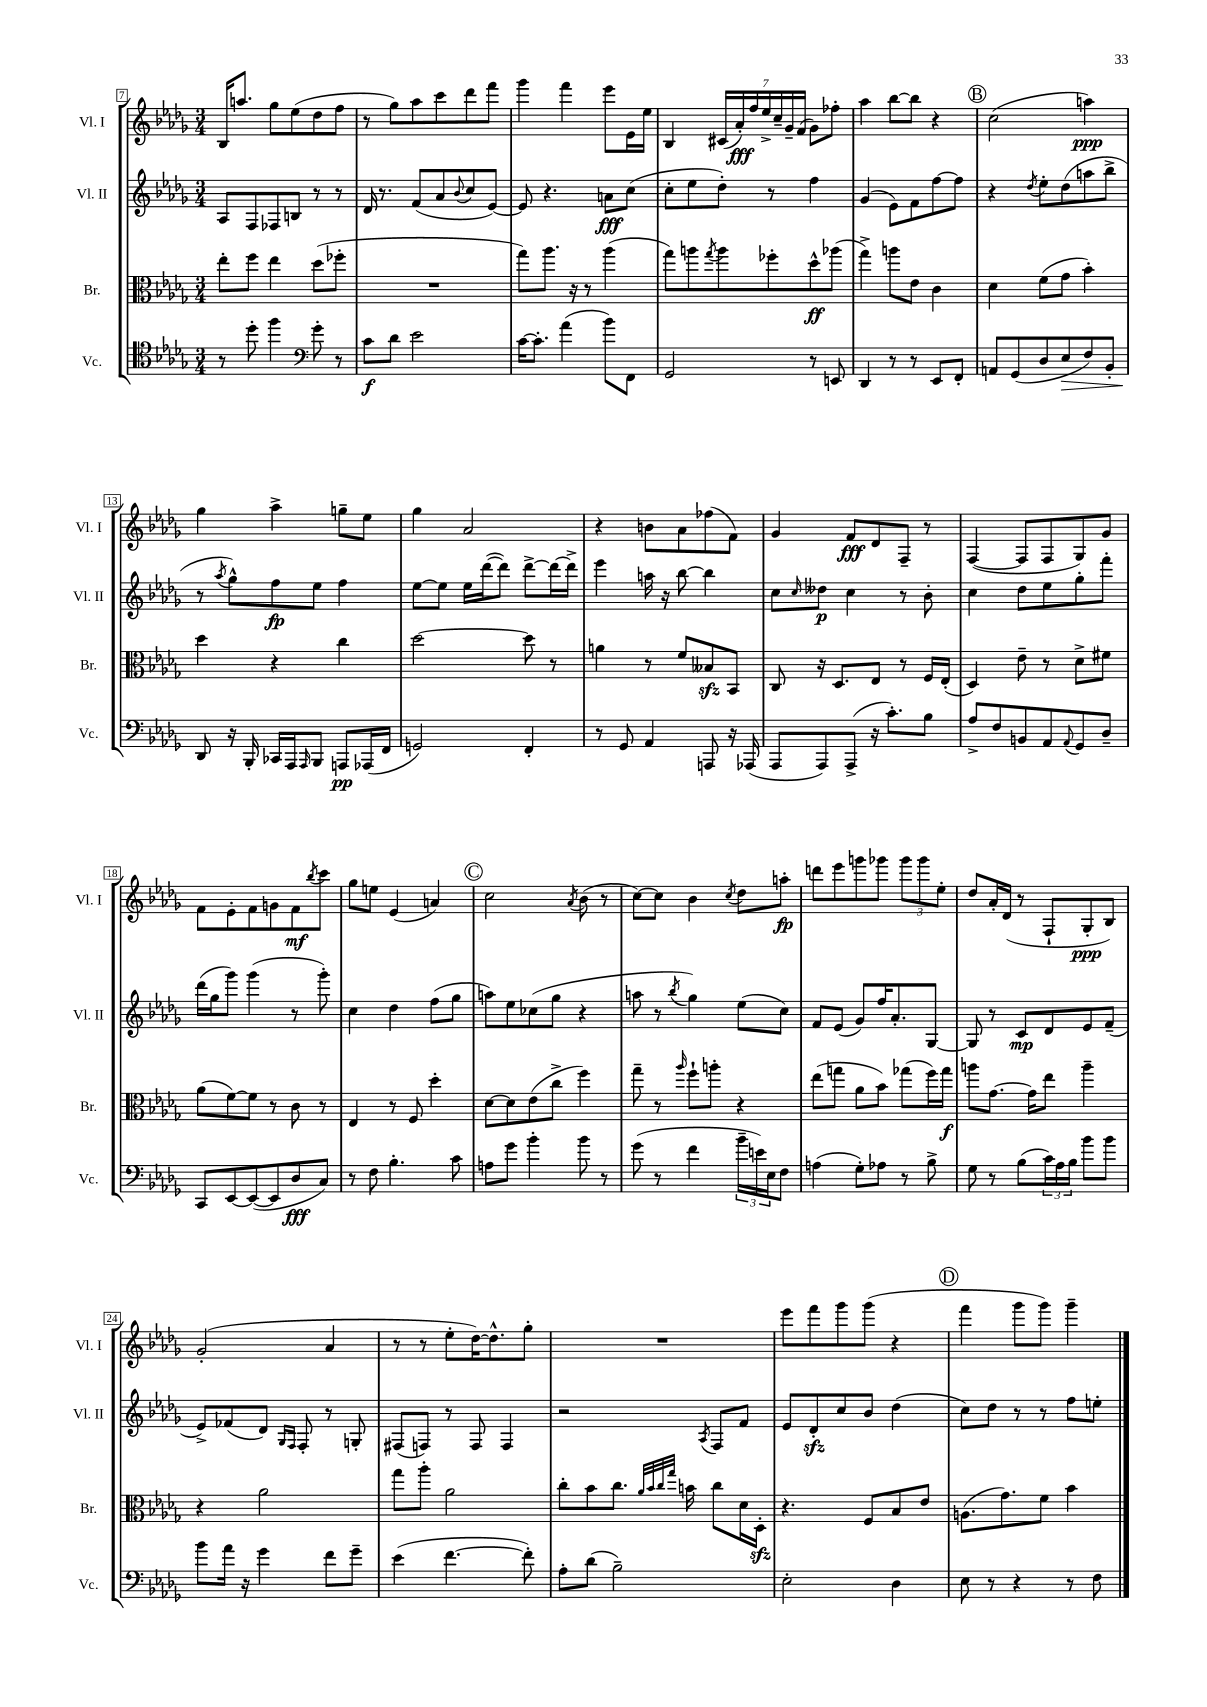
<<
\new StaffGroup <<
\new Staff = "s0" \with { instrumentName = "Vl. I" shortInstrumentName = "Vl. I" } {
    \clef treble \key des \major \numericTimeSignature \time 3/4
    bes16 a''8. ges''8 ees''8( des''8 f''8 |
    r8 ges''8) aes''8 c'''8 des'''8 f'''8 |
    ges'''4 f'''4 ees'''8 ees'16 ees''16 |
    bes4 \tuplet 7/4 { cis'16( aes'16-.\fff) f''16 ees''16-> c''16-- ges'16-- f'16( } ges'8) fes''8-. |
    aes''4 bes''8~ bes''8 r4 |
    \mark \markup { \circle "B" } c''2( a''4\ppp) |
    ges''4 aes''4-> g''8-- ees''8 |
    ges''4 aes'2 |
    r4 b'8 aes'8 fes''8( f'8) |
    ges'4 f'8\fff des'8 f8-- r8 |
    f4~( f8 f8 ges8) ges'8 |
    f'8 ees'8-. f'8 g'8 f'8\mf \acciaccatura { bes''8 } c'''8 |
    ges''8 e''8 ees'4( a'4) |
    \mark \markup { \circle "C" } c''2 \acciaccatura { aes'8 } bes'8( r8 |
    c''8~) c''8 bes'4 \acciaccatura { c''8 } des''8 a''8-.\fp |
    d'''8 ees'''8 g'''8 ges'''8 \tuplet 3/2 { ges'''8 ges'''8 ees''8-. } |
    des''8 aes'16-. des'16( r8 f8-! ges8-.\ppp bes8) |
    ges'2-.( aes'4 |
    r8 r8 ees''8-. des''16~) des''8.-^ ges''8-. |
    R2. |
    ees'''8 f'''8 ges'''8 ges'''8( r4 |
    \mark \markup { \circle "D" } f'''4 ges'''8 ges'''8) ges'''4-- \bar "|." |
}
\new Staff = "s1" \with { instrumentName = "Vl. II" shortInstrumentName = "Vl. II" } {
    \clef treble \key des \major \numericTimeSignature \time 3/4
    aes8 f8 fes8 b8 r8 r8 |
    des'16 r8. f'8( aes'8 \appoggiatura { bes'8 } c''8 ees'8~) |
    ees'8 r4. a'8\fff c''8( |
    c''8-. ees''8 des''8-.) r8 f''4 |
    ges'4( ees'8) f'8 f''8~ f''8 |
    \mark \markup { \circle "B" } r4 \acciaccatura { des''8 } ees''8-. des''8( a''8 bes''8-> |
    r8 \acciaccatura { aes''8 } ges''8-^) f''8\fp ees''8 f''4 |
    ees''8~ ees''8 ees''16 des'''16~( des'''8) des'''8~-> des'''16~ des'''16-> |
    ees'''4 a''16 r16 bes''8~ bes''4 |
    c''8 \grace { c''16 } deses''8\p c''4 r8 bes'8-. |
    c''4 des''8 ees''8 ges''8-. f'''8-. |
    des'''16( ges''16 ges'''8) ges'''4( r8 ges'''8-.) |
    c''4 des''4 f''8( ges''8 |
    \mark \markup { \circle "C" } a''8) ees''8 ces''8( ges''8 r4 |
    a''8 r8 \acciaccatura { bes''8 } ges''4) ees''8( c''8) |
    f'8 ees'8( ges'8) f''16 aes'8.-. ges8~ |
    ges8 r8 c'8\mp des'8 ees'8 f'8--( |
    ees'8->) fes'8( des'8) \grace { ges16 f16 } f8-. r8 g8-. |
    fis8( f8) r8 f8 f4 |
    r2 \acciaccatura { aes8 } f8 f'8 |
    ees'8 des'8-.\sfz c''8 bes'8 des''4( |
    \mark \markup { \circle "D" } c''8) des''8 r8 r8 f''8 e''8-. \bar "|." |
}
\new Staff = "s2" \with { instrumentName = "Br." shortInstrumentName = "Br." } {
    \clef alto \key des \major \numericTimeSignature \time 3/4
    ees''8-. f''8 ees''4 des''8( fes''8-. |
    R2. |
    ges''8) aes''8. r16 r8 aes''4( |
    ges''8) a''8 \acciaccatura { ges''8 } a''8 fes''8-. des''8-^\ff aes''8( |
    ges''4->) a''8 ees'8 c'4 |
    \mark \markup { \circle "B" } des'4 f'8( ges'8 bes'4-.) |
    des''4 r4 c''4 |
    des''2~ des''8 r8 |
    a'4 r8 f'8 beses8\sfz bes,8 |
    c8 r16 des8. ees8 r8 f16 ees16-.( |
    des4) ees'8-- r8 des'8-> fis'8 |
    aes'8( f'8~) f'8 r8 c'8 r8 |
    ees4 r8 f8 des''4-. |
    \mark \markup { \circle "C" } des'8~ des'8 ees'8( c''8-> f''4) |
    ges''8-- r8 \grace { aes''16 } f''8-! a''8-. r4 |
    ees''8( g''8 aes'8 bes'8) ges''8( f''16) ges''16\f |
    a''8 ges'8.~ ges'16 ees''8 a''4-- |
    r4 aes'2 |
    ges''8 aes''8-. aes'2 |
    c''8-. bes'8 c''8. \grace { aes'32 bes'32 c''32 ges''32 } b'16 c''8 des'16 des16-.\sfz |
    r4. f8 bes8 ees'8 |
    \mark \markup { \circle "D" } a8.( ges'8.) f'8 bes'4 \bar "|." |
}
\new Staff = "s3" \with { instrumentName = "Vc." shortInstrumentName = "Vc." } {
    \clef tenor \key des \major \numericTimeSignature \time 3/4
    r8 des''8-. f''4 \clef bass ges'8-. r8 |
    c'8\f des'8 ees'2 |
    c'16~ c'8.-. aes'4( bes'8) f,8 |
    ges,2 r8 e,8 |
    des,4 r8 r8 ees,8 f,8-. |
    \mark \markup { \circle "B" } a,8 ges,8( des8 ees8\> f8) bes,8-. |
    des,8\! r16 bes,,16-. ces,16 aes,,16 \grace { aes,,16 } bes,,8 a,,8\pp aes,,16( f,16 |
    g,2) f,4-. |
    r8 ges,8 aes,4 a,,8 r16 aes,,16( |
    aes,,8 aes,,8) aes,,8->( r16 c'8.-.) bes8 |
    aes8-> f8 b,8 aes,8 \appoggiatura { aes,8 } ges,8 des8-- |
    c,8 ees,8~ ees,8~( ees,8 des8\fff c8) |
    r8 f8 bes4.-. c'8 |
    \mark \markup { \circle "C" } a8 ges'8 bes'4-. bes'8 r8 |
    ges'8( r8 f'4 \tuplet 3/2 { bes'16-- e'16) ees16 } f8 |
    a4( ges8-.) aes8 r8 bes8-> |
    ges8 r8 bes8( \tuplet 3/2 { c'16) aes16 bes16 } bes'8 bes'8 |
    bes'8 aes'16 r16 ges'4 f'8 ges'8-- |
    ees'4( f'4.~ f'8-.) |
    aes8-. des'8( bes2--) |
    ees2-. des4 |
    \mark \markup { \circle "D" } ees8 r8 r4 r8 f8 \bar "|." |
}
>>
>>
\layout { \context { \Score currentBarNumber = #7 \override BarNumber.stencil = #(make-stencil-boxer 0.1 0.3 ly:text-interface::print) } }
